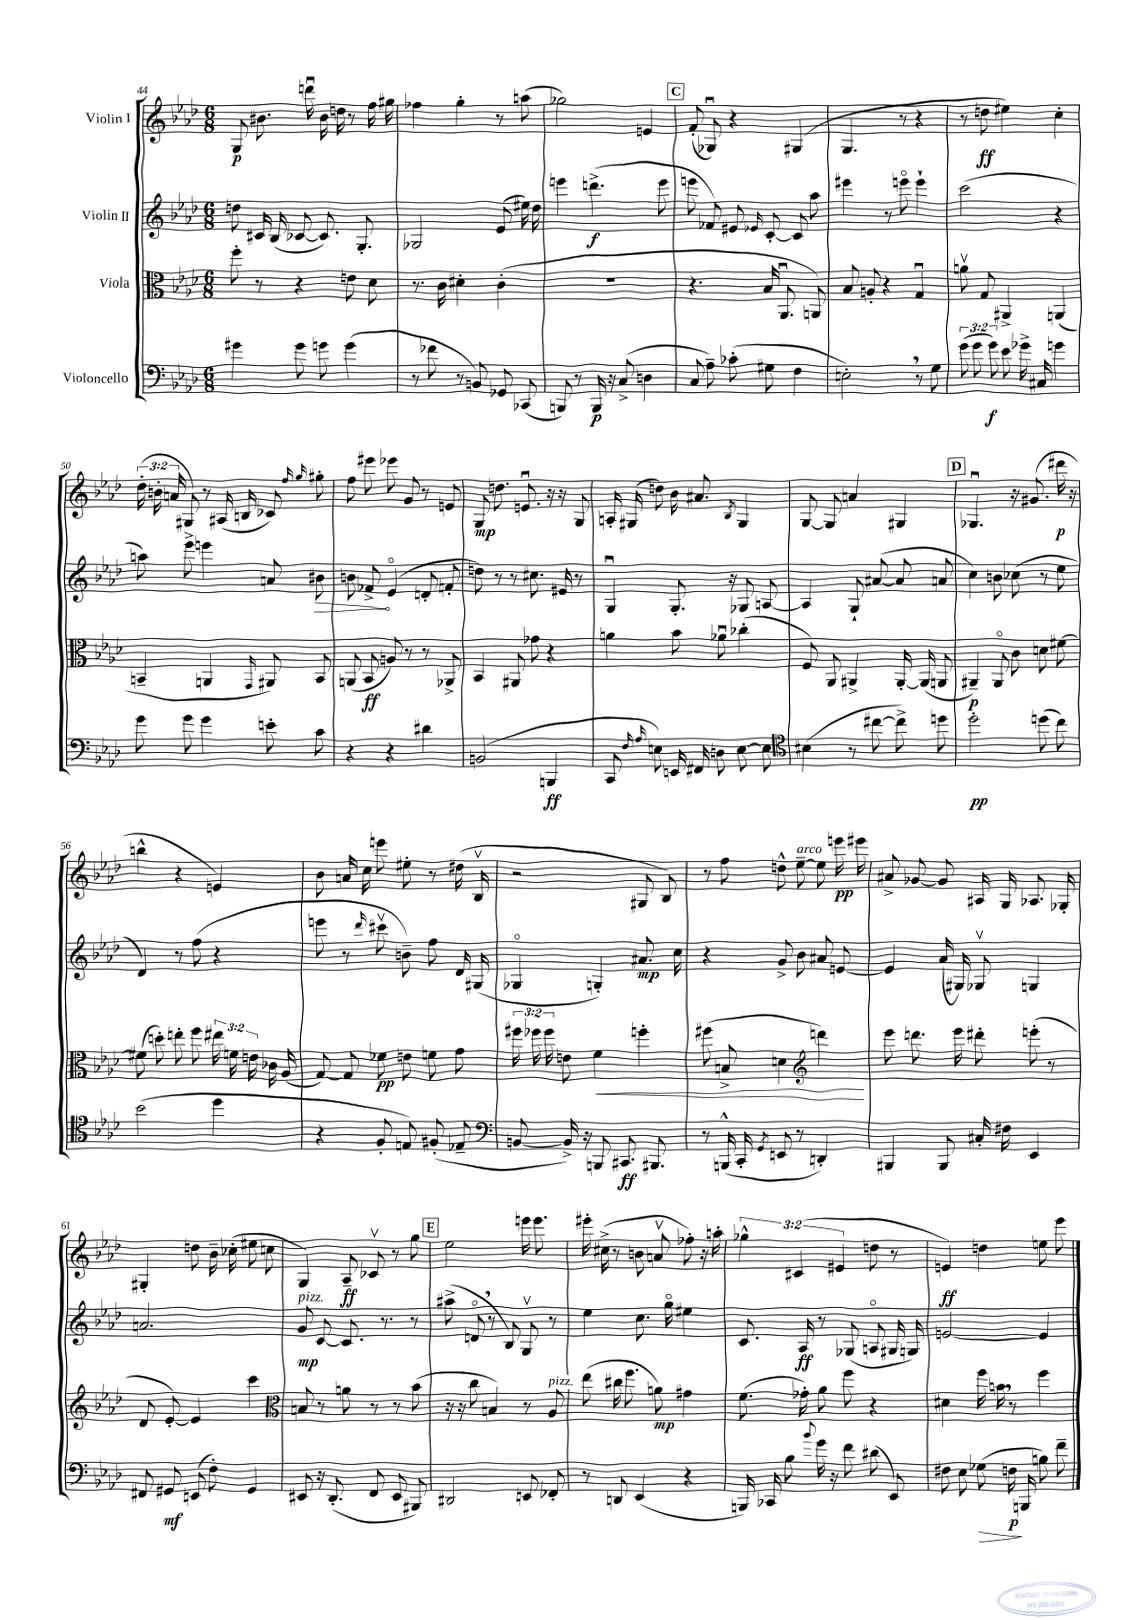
<<
\new StaffGroup <<
\new Staff = "s0" \with { instrumentName = "Violin I" } {
    \clef treble \key aes \major \numericTimeSignature \time 6/8 \override Staff.TupletNumber.text = #tuplet-number::calc-fraction-text
    \autoBeamOff g8\p bis'8. d'''16\downbow bis'16 d''16 r8 f''16 gis''16 |
    fes''4 g''4-. r8 a''8( |
    ges''2) e'4 |
    \mark \markup { \box "C" } f'8-.( ges8\downbow) r4 gis4( |
    g4. r8 r4 |
    r8 d''8\ff eis''4) c''4-. |
    \tuplet 3/2 { des''16-.( b'16-. a'16 } gis8) r8 ais16( b16 ces'8) \grace { f''16 g''16 } gis''8-. |
    f''8 eis'''8 ees'''8 g'8 r8 e'8 |
    g8\mp d''8. e'8.\downbow r16 r16 g8 |
    a16-. gis16( d''8) bes'16 ais'8. \acciaccatura { bes8 } gis4 |
    g8~ g8 a'4 gis4 |
    \mark \markup { \box "D" } ges4.\downbow r16 gis'8.( dis'''16\p r16 |
    b''4-^ r4 e'4) |
    bes'8 a'16 c''16 e'''8 eis''8-. r8 dis''16( bes16\upbow |
    r2 gis8 bes8) |
    r8 f''8 d''8-^ ees''8~--^\markup { \italic "arco" } ees''8 e'''16\pp eis'''16 |
    ais'8-> ges'8~ ges'8 ais16 g16 aes8. ges16-. |
    gis4-. d''8 bes'16-- ces''16-.( eis''8 c''8 |
    g4) aes8--\ff ces'8\upbow r8 g''8 |
    \mark \markup { \box "E" } ees''2 e'''16 e'''8. |
    eis'''16-. cis''16->( r8 b'8 a'8\upbow fes''8-.) r16 a''16-. |
    \tuplet 3/2 { ges''4-^ cis'4( eis'4 } d''8 r8 |
    e'4\ff) d''4 e''8 ees'''8 \bar "|." |
}
\new Staff = "s1" \with { instrumentName = "Violin II" } {
    \clef treble \key aes \major \numericTimeSignature \time 6/8
    \autoBeamOff d''8 cis'16 bes16( ces'8~ ces'8.) g8.-. |
    ges2 ees'8( eis''16) des''16 |
    e'''4 d'''4.->\f( e'''8 |
    \mark \markup { \box "C" } e'''8 fes'8) eis'8 \grace { ees'16 } c'8~-. c'8 aes''8 |
    eis'''4 r8 e'''8\flageolet e'''4-! |
    c'''2( r4 |
    a''8) ees'''8-> e'''4 a'8 \once \override Hairpin.circled-tip = ##t bis'8\> |
    b'8 fes'8->\! ees'4\flageolet( d'8-. f'8-. |
    d''8) r8 r8 cis''8. eis'16 r8 |
    g4\downbow g8.-. r16 ges8 a8~ |
    a4 g8-! ais'8~( ais'8 a'8 |
    \mark \markup { \box "D" } c''4) b'8 ces''8( r8 ees''8 |
    des'4) r8 f''8( r4 |
    e'''8 r8 \grace { des'''16 } cis'''8\upbow b'8--) f''8 des'16 gis16( |
    ges4\flageolet g4-.) ais'8.\mp c''16 |
    r4 g'8-> bes'8 ais'8 e'8~ |
    e'4 aes'16( gis16) ges8\upbow g4 |
    a'2. |
    g'8\mp^\markup { \italic "pizz." } c'8~ c'8. r8. r8 |
    \mark \markup { \box "E" } ais''8->( d'8\flageolet \breathe r8 bes8) g8\upbow r8 |
    ees''4 c''8. g''16\flageolet eis''4 |
    c'8. aes16\ff r8 ges8( a8\flageolet gis16 g16) |
    e'2~ e'4 \bar "|." |
}
\new Staff = "s2" \with { instrumentName = "Viola" } {
    \clef alto \key aes \major \numericTimeSignature \time 6/8 \override Staff.TupletNumber.text = #tuplet-number::calc-fraction-text
    \autoBeamOff f''8-. r8 r4 e'8 des'8 |
    r8. c'16 dis'4-. c'4-.( |
    R2. |
    \mark \markup { \box "C" } r4. bes16 aes,8.\downbow a,8) |
    bes8 a8-. r4 g4\downbow |
    a'8\upbow g8 ais,4-> a,4( |
    b,4-- a,4 \grace { g,16 } ais,8) b,8 |
    a,8( bes,8\ff a8) r8 r8 aes,8-> |
    bes,4 ais,8 ges'8 r4 |
    a'4 bes'8 aes'8\downbow ces''4-.( |
    f8) aes,8 ais,4-> ais,16~-. ais,16( a,8 |
    \mark \markup { \box "D" } ais,4--\p) ais,8\flageolet c'8 d'8 fis'8~ |
    fis'8( d''8-.) e''8-. f''8 \tuplet 3/2 { eis''16 f'16 e'16 } ces'16 aes16( |
    g8~) g8 fes'8\pp e'8 f'8 g'8 |
    \tuplet 3/2 { fis''16 fes''16 fes''16 } e'8 f'4\< f''4-. |
    fis''8( b8-> d'4 \clef treble d'''4\!) |
    ees'''8 d'''8. ees'''16 dis'''8-. e'''8-.( r8 |
    des'8 ees'8~-.) ees'4 c'''4 |
    \clef alto b8 r8 a'8 r8 r8 bes'8( |
    \mark \markup { \box "E" } r16 r16 c''8 b4) r8 aes8^\markup { \italic "pizz." } |
    ees''8( cis''16 f''8. a'8\mp) gis'4 |
    f'8.( ges'16-.) aes'8 f''8 r4 |
    dis'4 f''16 b'16 \breathe r8 f''4 \bar "|." |
}
\new Staff = "s3" \with { instrumentName = "Violoncello" } {
    \clef bass \key aes \major \numericTimeSignature \time 6/8 \override Staff.TupletNumber.text = #tuplet-number::calc-fraction-text
    \autoBeamOff gis'4 gis'8 g'8 g'4( |
    r8 fes'8 r8 b,8) ges,8 ces,8( |
    b,,8) r8 b,,16\p r16 c8->( d4 |
    \mark \markup { \box "C" } c8 aes8--) ces'8-.( gis8 f4 |
    e2-.) \breathe r8 g8 |
    \tuplet 3/2 { g'8( g'8 g'8\f) } ees'8 ges'16-> cis16 g'4 |
    g'8 g'8 g'4 e'8-. c'8 |
    r4 r4 dis'4 |
    b,2( b,,4\ff |
    c,8 \grace { f16 aes16 } e8) e,16 fis,16 d8 e8~ e8 |
    \clef tenor bis4( r8 cis''8~ cis''8->) d''8 |
    \mark \markup { \box "D" } des''2-.\pp d''8( c''8) |
    bes'2( des''4 |
    r4 f8-. e8) fis8-.( ees8-- |
    \clef bass b,8~ b,16->) r16 b,,8 cis,8.\ff bis,,8. |
    r8 b,,16-^( c,16-. \acciaccatura { g,8 } e,8 r8 d,4-.) |
    bis,,4 bis,,8 cis16-. fis16 ees,4 |
    fis,8 gis,8\mf e,8( f8-.) gis,4 |
    eis,8 r16 des,8.-.( f,8 eis,8 bis,,8) |
    \mark \markup { \box "E" } dis,2 e,8 fes,8-. |
    r8 d,8 ees,4( r4 |
    b,,16) ces,16 bes8 \appoggiatura { bes'8 } g'16 r16 f'8 dis'8( ees,8) |
    fis8 ees8 ges8\>( f16\p\! b,,16 b8) f'8-- \bar "|." |
}
>>
>>
\layout { \context { \Score currentBarNumber = #44 } }
